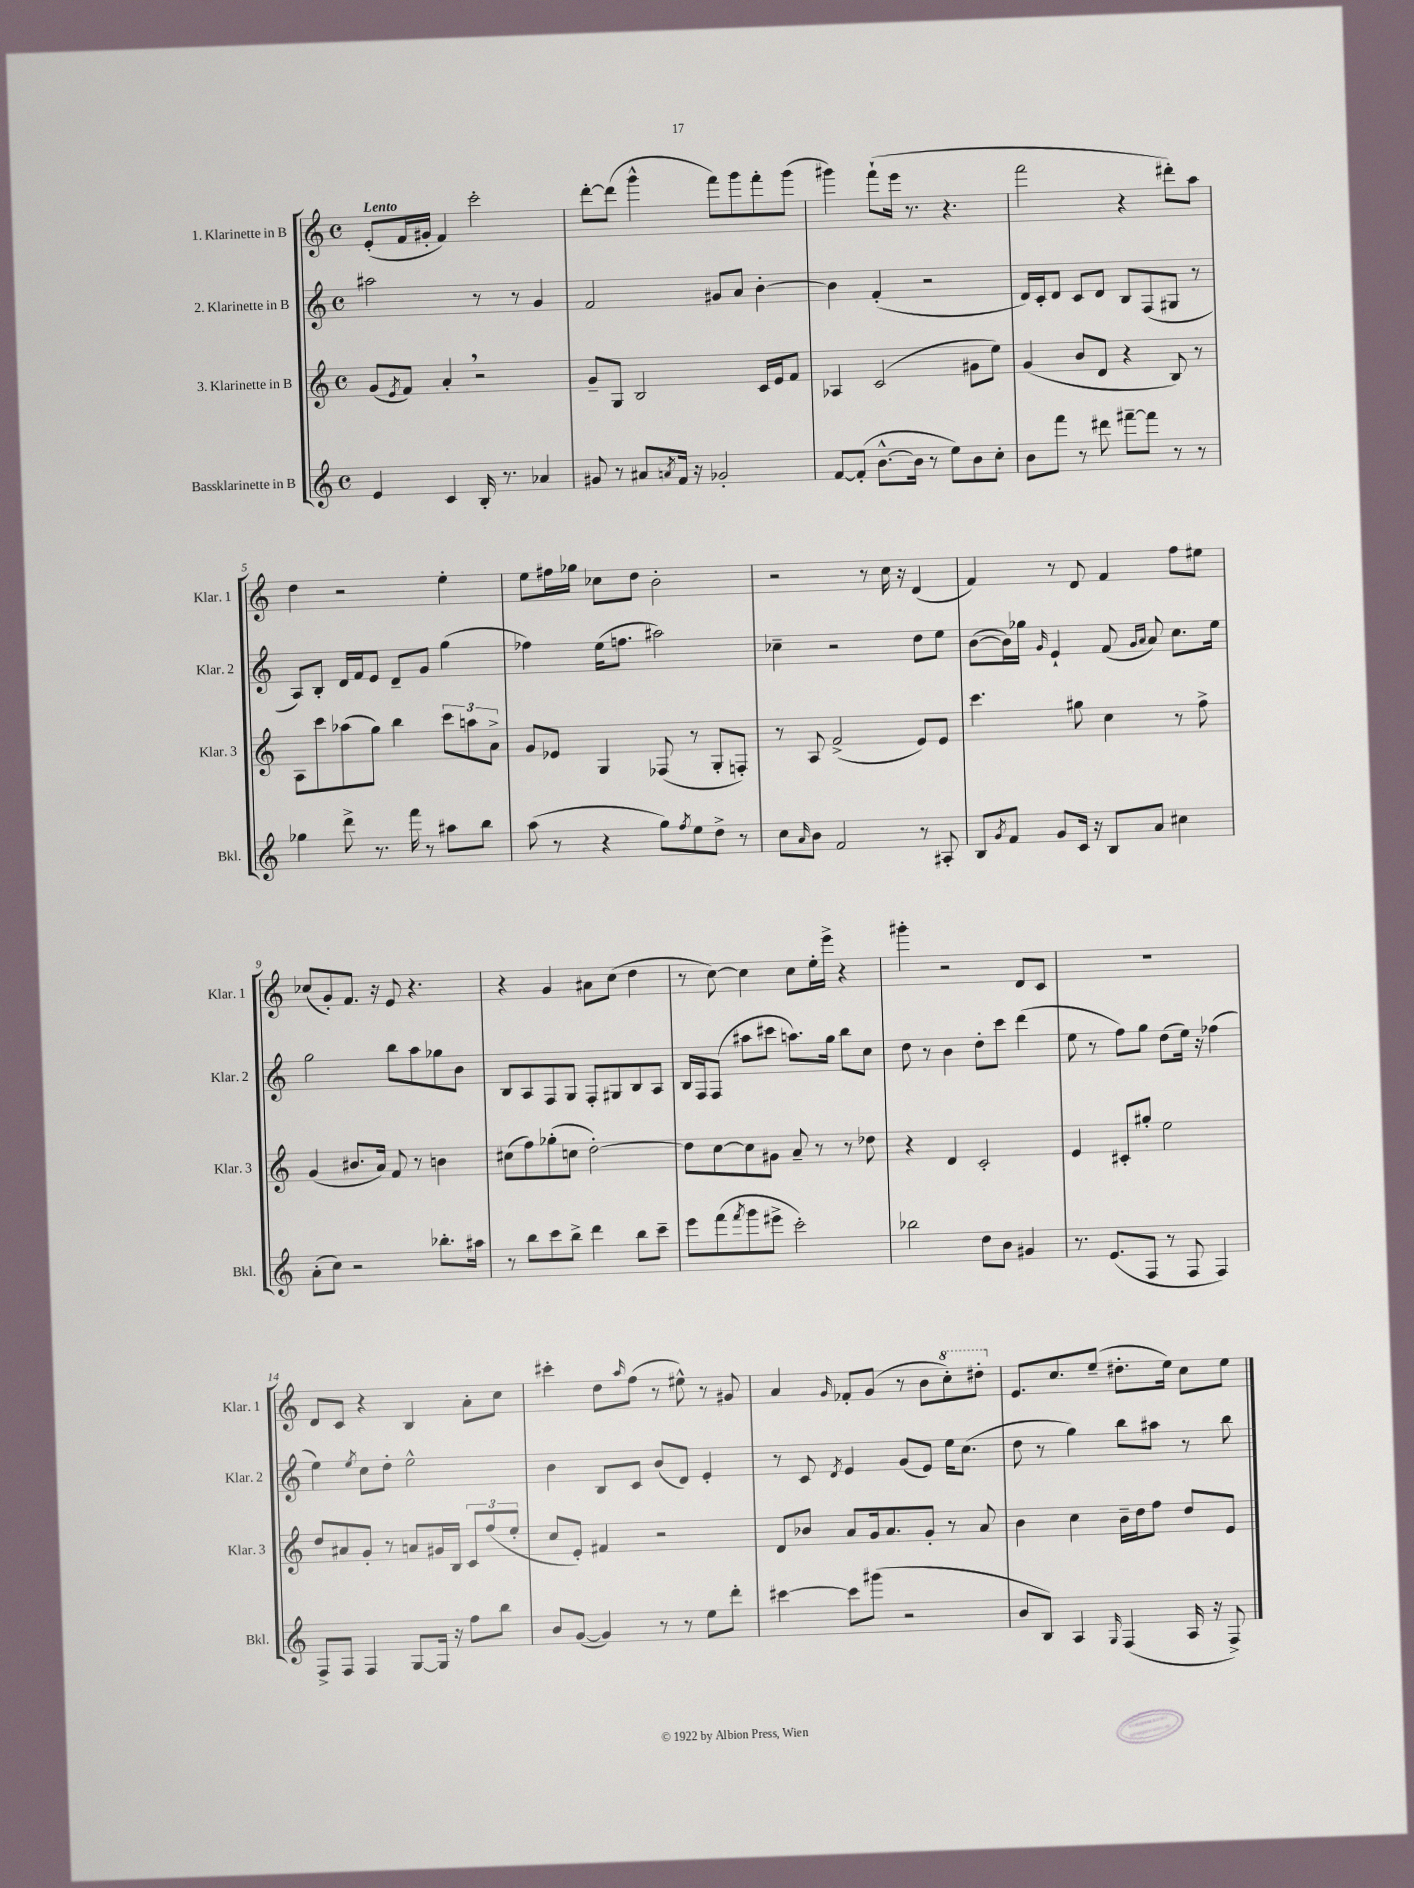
<<
\new StaffGroup <<
\new Staff = "s0" \with { instrumentName = "1. Klarinette in B" shortInstrumentName = "Klar. 1" } {
    \clef treble \key c \major \defaultTimeSignature \time 4/4 \tempo "Lento"
    e'8-.( f'16 gis'16-. f'4) c'''2-. |
    d'''8~-. d'''8( g'''4-^ f'''8) g'''8 f'''8-. g'''8( |
    gis'''4) f'''8-!( e'''16 r8. r4. |
    f'''2 r4 dis'''8-.) a''8 |
    d''4 r2 e''4-. |
    e''8 fis''16 ges''16 ces''8 d''8 b'2-. |
    r2 r8 c''16 r16 d'4( |
    f'4) r8 d'8 f'4 f''8 eis''8 |
    ces''8( g'8-.) f'8. r16 e'8 r4. |
    r4 g'4 ais'8 c''8( d''4 |
    r8 c''8~) c''4 c''8 e''16-. e'''16-> r4 |
    gis'''4-. r2 d'8 c'8 |
    R1 |
    d'8 c'8 r4 b4 a'8-. c''8 |
    cis'''4-. d''8 \grace { a''16 } f''8( r8 eis''8-^) r8 gis'8 |
    a'4 \grace { g'16 } fes'8-. g'8( r8 b'8 \ottava #1 c'''8-.) dis'''8-. \ottava #0 |
    e'8. c''8. e''8--( dis''8.-. e''16) c''8 e''8 \bar "|." |
}
\new Staff = "s1" \with { instrumentName = "2. Klarinette in B" shortInstrumentName = "Klar. 2" } {
    \clef treble \key c \major \defaultTimeSignature \time 4/4
    ais''2 r8 r8 g'4 |
    f'2 gis'8 a'8 b'4~-. |
    b'4 f'4-.( r2 |
    d'16) c'16-. d'8 c'8 d'8 b8 f8( gis8 r8 |
    a8) b8-. d'16 f'16 e'8 d'8-- g'8 g''4( |
    fes''4) e''16( f''8. ais''2) |
    ces''4-- r2 d''8 e''8 |
    b'8~( b'16) ges''16 \grace { g'16 } e'4-! f'8( \grace { g'16 a'16 } a'8) c''8. e''16 |
    g''2 b''8 a''8 ges''8 b'8 |
    b8 a8 f8 g8 f8-. gis8 b8 a8 |
    b16 f16 f8( ais''8 cis'''8 a''8.) g''16 b''8 c''8 |
    d''8 r8 b'4 d''8-. c'''8 d'''4( |
    e''8 r8 f''8) g''8 d''8( e''16) r16 fes''4( |
    e''4) \acciaccatura { e''8 } c''8 d''8-. e''2-^ |
    b'4 b8 c'8 b'8( d'8) e'4-. |
    r8 c'8 \acciaccatura { d'8 } e'4 g'8( e'8) e''16 c''8.( |
    d''8 r8 g''4) b''8 ais''8 r8 b''8 \bar "|." |
}
\new Staff = "s2" \with { instrumentName = "3. Klarinette in B" shortInstrumentName = "Klar. 3" } {
    \clef treble \key c \major \defaultTimeSignature \time 4/4
    g'8( \acciaccatura { e'8 } f'8) a'4-. \breathe r2 |
    g'8-- g8 b2 c'16 e'16 f'8 |
    aes4 c'2( gis'8 e''8) |
    g'4( b'8 d'8 r4 b8) r8 |
    a8 c'''8 aes''8( g''8) b''4 \tuplet 3/2 { c'''8 a''8 a'8-> } |
    g'8 ees'8 g4 fes8( r8 g8-. f8-.) |
    r8 a8 f'2->( e'8) e'8 |
    c'''4. gis''8 c''4 r8 f''8-> |
    g'4( bis'8. a'16) f'8 r8 b'4 |
    cis''8( f''8) ges''8-.( c''8 d''2~-.) |
    d''8 c''8~ c''8 gis'8 a'8-- r8 r8 des''8 |
    r4 d'4 c'2-. |
    e'4 cis'8-. gis''8-. e''2 |
    d''8 ais'8 g'8-. r8 a'8 gis'16 b16 \tuplet 3/2 { c'8 f''8( e''8-. } |
    c''8 e'8-.) fis'4 r2 |
    d'8 bes'8 a'8 g'16 a'8. g'8-. r8 a'8 |
    b'4 c''4 b'16-- d''16 f''8 d''8 e'8 \bar "|." |
}
\new Staff = "s3" \with { instrumentName = "Bassklarinette in B" shortInstrumentName = "Bkl." } {
    \clef treble \key c \major \defaultTimeSignature \time 4/4
    e'4 c'4 b16-. r8. aes'4 |
    gis'8 r8 ais'8 \acciaccatura { a'8 } f'16 r16 ges'2-. |
    f'8~ f'8-.( b'8.~-^ b'16 r8 e''8) b'8 c''8-. |
    b'8 f'''8 r8 dis'''8 fis'''8~-- fis'''8 r8 r8 |
    ges''4 d'''8-> r8. f'''16 r8 ais''8 b''8 |
    a''8( r8 r4 g''8) \acciaccatura { f''8 } e''8 d''8-> r8 |
    c''8 \grace { a'16 } b'8 f'2 r8 ais8-. |
    b8 \acciaccatura { g'8 } f'8 g'8 c'16 r16 b8 a'8 cis''4 |
    a'8-.( c''8) r2 bes''8.-. ais''16 |
    r8 b''8 c'''8 b''8-> d'''4 b''8 c'''8-- |
    e'''8 f'''8( \acciaccatura { f'''8 } g'''8 eis'''8-> c'''2-.) |
    bes''2 d''8 b'8 gis'4 |
    r8. e'8.( f8 r8 f8 f4) |
    f8-> f8 f4 g8~ g16 r16 f''8 b''8 |
    b'8 g'8~( g'4) r8 r8 e''8 d'''8-. |
    cis'''4~ cis'''8 gis'''8( r2 |
    b'8 b8) a4 \grace { g16 } f4( a16 r16 f8->) \bar "|." |
}
>>
>>
